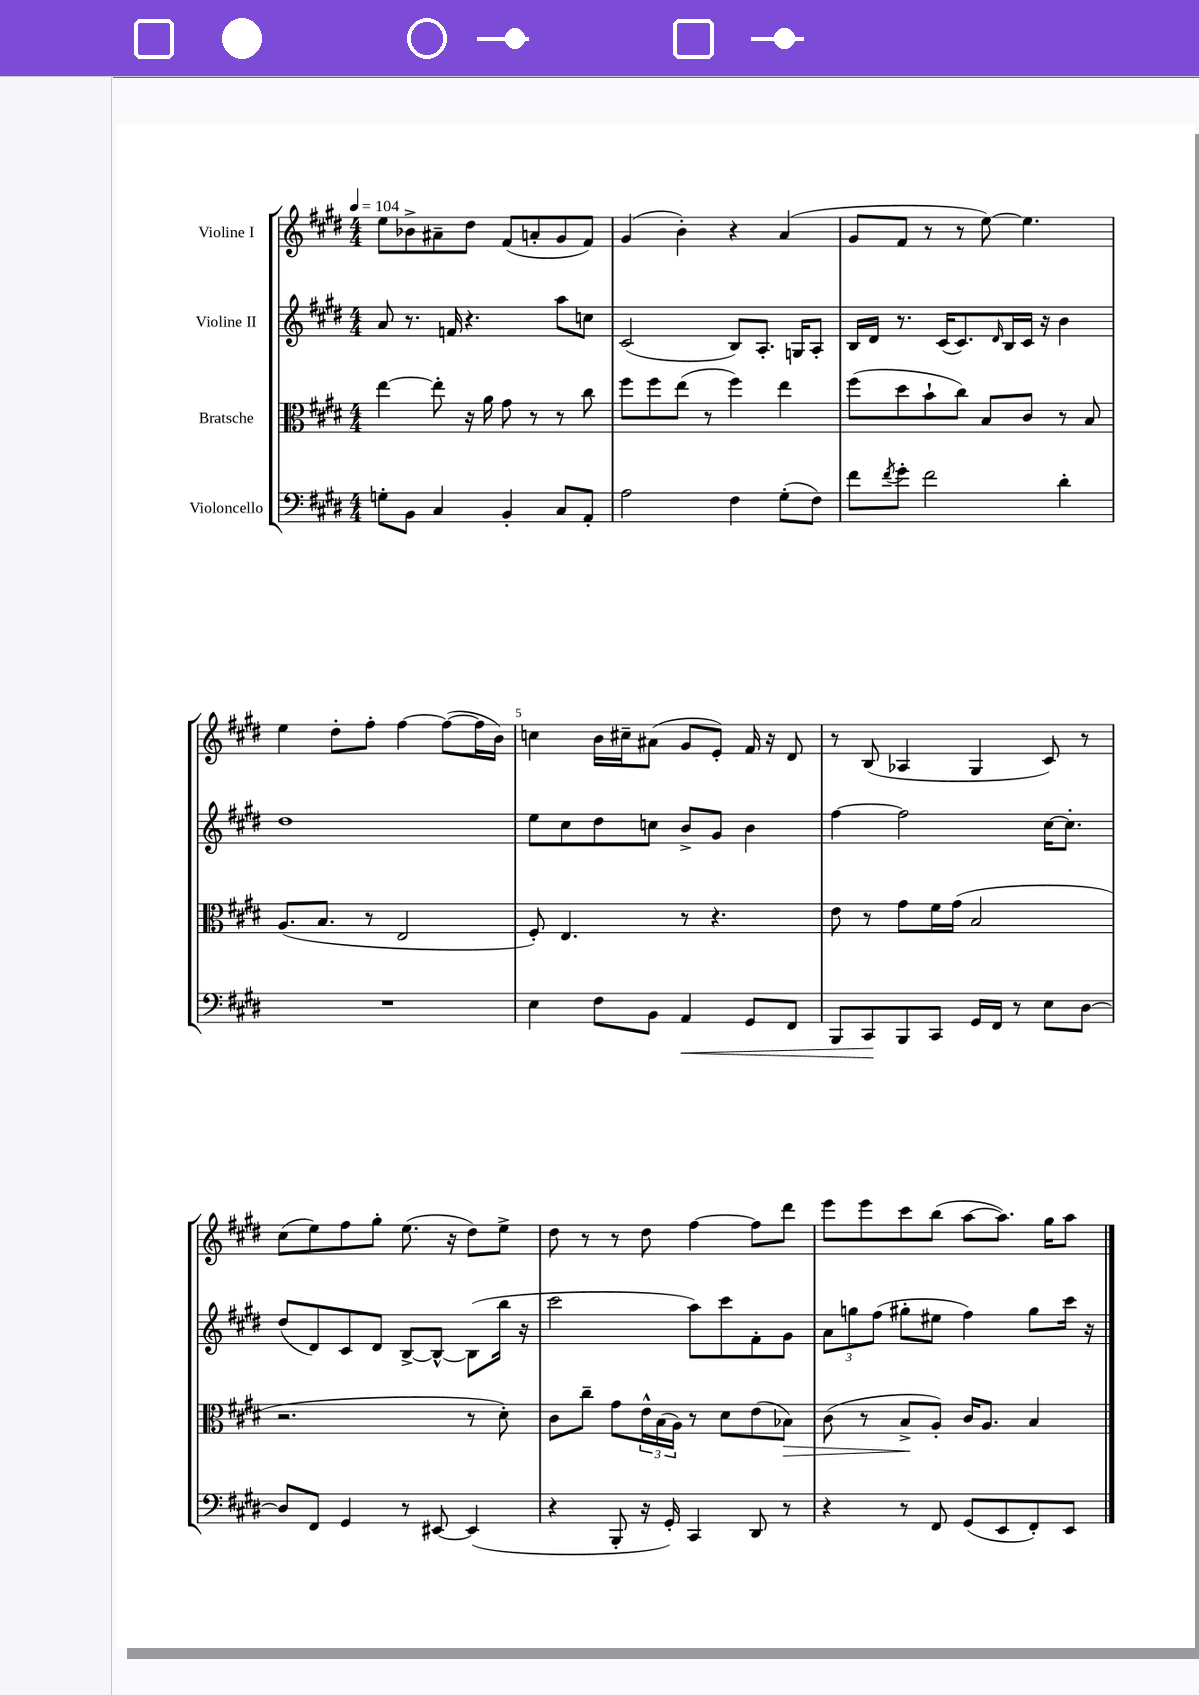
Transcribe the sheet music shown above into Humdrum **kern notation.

**kern	**kern	**kern	**kern
*staff4	*staff3	*staff2	*staff1
*clefF4	*clefC3	*clefG2	*clefG2
*k[f#c#g#d#]	*k[f#c#g#d#]	*k[f#c#g#d#]	*k[f#c#g#d#]
*M4/4	*M4/4	*M4/4	*M4/4
*MM104	*MM104	*MM104	*MM104
8G'\L	[4ee\	8a/	8ee\L
8BB\J	.	8.r	8b-^\
4C#/	8ee'\]	.	8a#~\
.	.	16f/	.
.	16r	4.r	8dd#\J
.	16a\	.	.
4BB'/	8g#\	.	(8f#/L
.	8r	.	8a'/
8C#/L	8r	8aa\L	8g#/
8AA'/J	8cc#\	8cc\J	8f#/J)
=	=	=	=
2A\	8ff#\L	(2c#/	(4g#/
.	8ff#\	.	.
.	(8ee\J	.	4b'\)
.	8r	.	.
4F#\	4ff#\)	8B/L)	4r
.	.	8.A'/J	.
(8G#'\L	4ee\	.	(4a/
.	.	16G/LK	.
8F#\J)	.	8A'/J	.
=	=	=	=
8f#\L	(8ff#\L	16B/LL	8g#/L
.	.	16d#/JJ	.
8qf#/	.	.	.
8g#'\J	8dd#\	8.r	8f#/J
2f#\	8b`\	.	8r
.	.	(16c#/LK	.
.	8cc#\J)	8.c#/)	8r
.	8B/L	.	[8ee\)
.	.	16qqd#/	.
.	.	16B/L	.
.	8c#/J	16c#/JJ	4.ee\]
.	.	16r	.
4d#'\	8r	4b\	.
.	8B/	.	.
=	=	=	=
1r	(8.A/L	1dd#	4ee\
.	8.B/J	.	.
.	.	.	8dd#'\L
.	8r	.	8ff#'\J
.	2E/	.	[4ff#\
.	.	.	(8ff#\_L
.	.	.	16ff#\]L
.	.	.	16b\JJ)
=	=	=	=
4E\	8F#'/)	8ee\L	4cc\
.	4.E/	8cc#\	.
8F#\L	.	8dd#\	16b\LL
.	.	.	16cc#~\J
8BB\J	.	8cc\J	(8a#\J
4AA/	8r	8b^/L	8g#/L
.	4.r	8g#/J	8e'/J)
8GG#/L	.	4b\	16f#/
.	.	.	16r
8FF#/J	.	.	8d#/
=	=	=	=
8BBB/L	8e\	[4ff#\	8r
8CC#/	8r	.	(8B/
8BBB/	8g#\L	2ff#\]	4A-/
8CC#/J	16f#\L	.	.
.	(16g#\JJ	.	.
16GG#/LL	2B/	.	4G#/
16FF#/JJ	.	.	.
8r	.	.	.
8E\L	.	[16cc#\LK	8c#/)
.	.	8.cc#'\]J	.
[8D#\J	.	.	8r
=	=	=	=
8D#/]L	2.r	(8dd#/L	(8cc#\L
8FF#/J	.	8d#/)	8ee\)
4GG#/	.	8c#/	8ff#\
.	.	8d#/J	8gg#'\J
8r	.	[8B^/L	(8.ee\
[8EE#/	.	8B^^/_J	.
.	.	.	16r
(4EE#/]	8r	(8B\]L	8dd#\L)
.	8d#'\)	16bb\Jk	8ee^\J
.	.	16r	.
=	=	=	=
4r	8c#\L	2ccc#\	8dd#\
.	8cc#~\J	.	8r
8BBB'/	8g#\L	.	8r
16r	24e^^\L	.	8dd#\
.	(24B\	.	.
16GG#'/)	.	.	.
.	24A\JJ)	.	.
4CC#/	8r	8aa\L)	[4ff#\
.	8d#\L	8ccc#\	.
8DD#/	(8e\	8f#'\	8ff#\]L
8r	8B-\J)	8g#\J	8ddd#\J
=	=	=	=
4r	(8c#\	12a\L	8eee\L
.	.	12gg\	.
.	8r	.	8eee\
.	.	(12ff#\J	.
8r	8B^/L	8gg#'\L	8ccc#\
8FF#/	8A'/J)	8ee#\J	(8bb\J
(8GG#/L	16c#/LK	4ff#\)	[8aa\L
.	8.A/J	.	.
8EE/	.	.	8.aa\]J)
8FF#'/)	4B/	8gg#\L	.
.	.	.	16gg#\LK
8EE/J	.	16ccc#\Jk	8aa\J
.	.	16r	.
==	==	==	==
*-	*-	*-	*-
